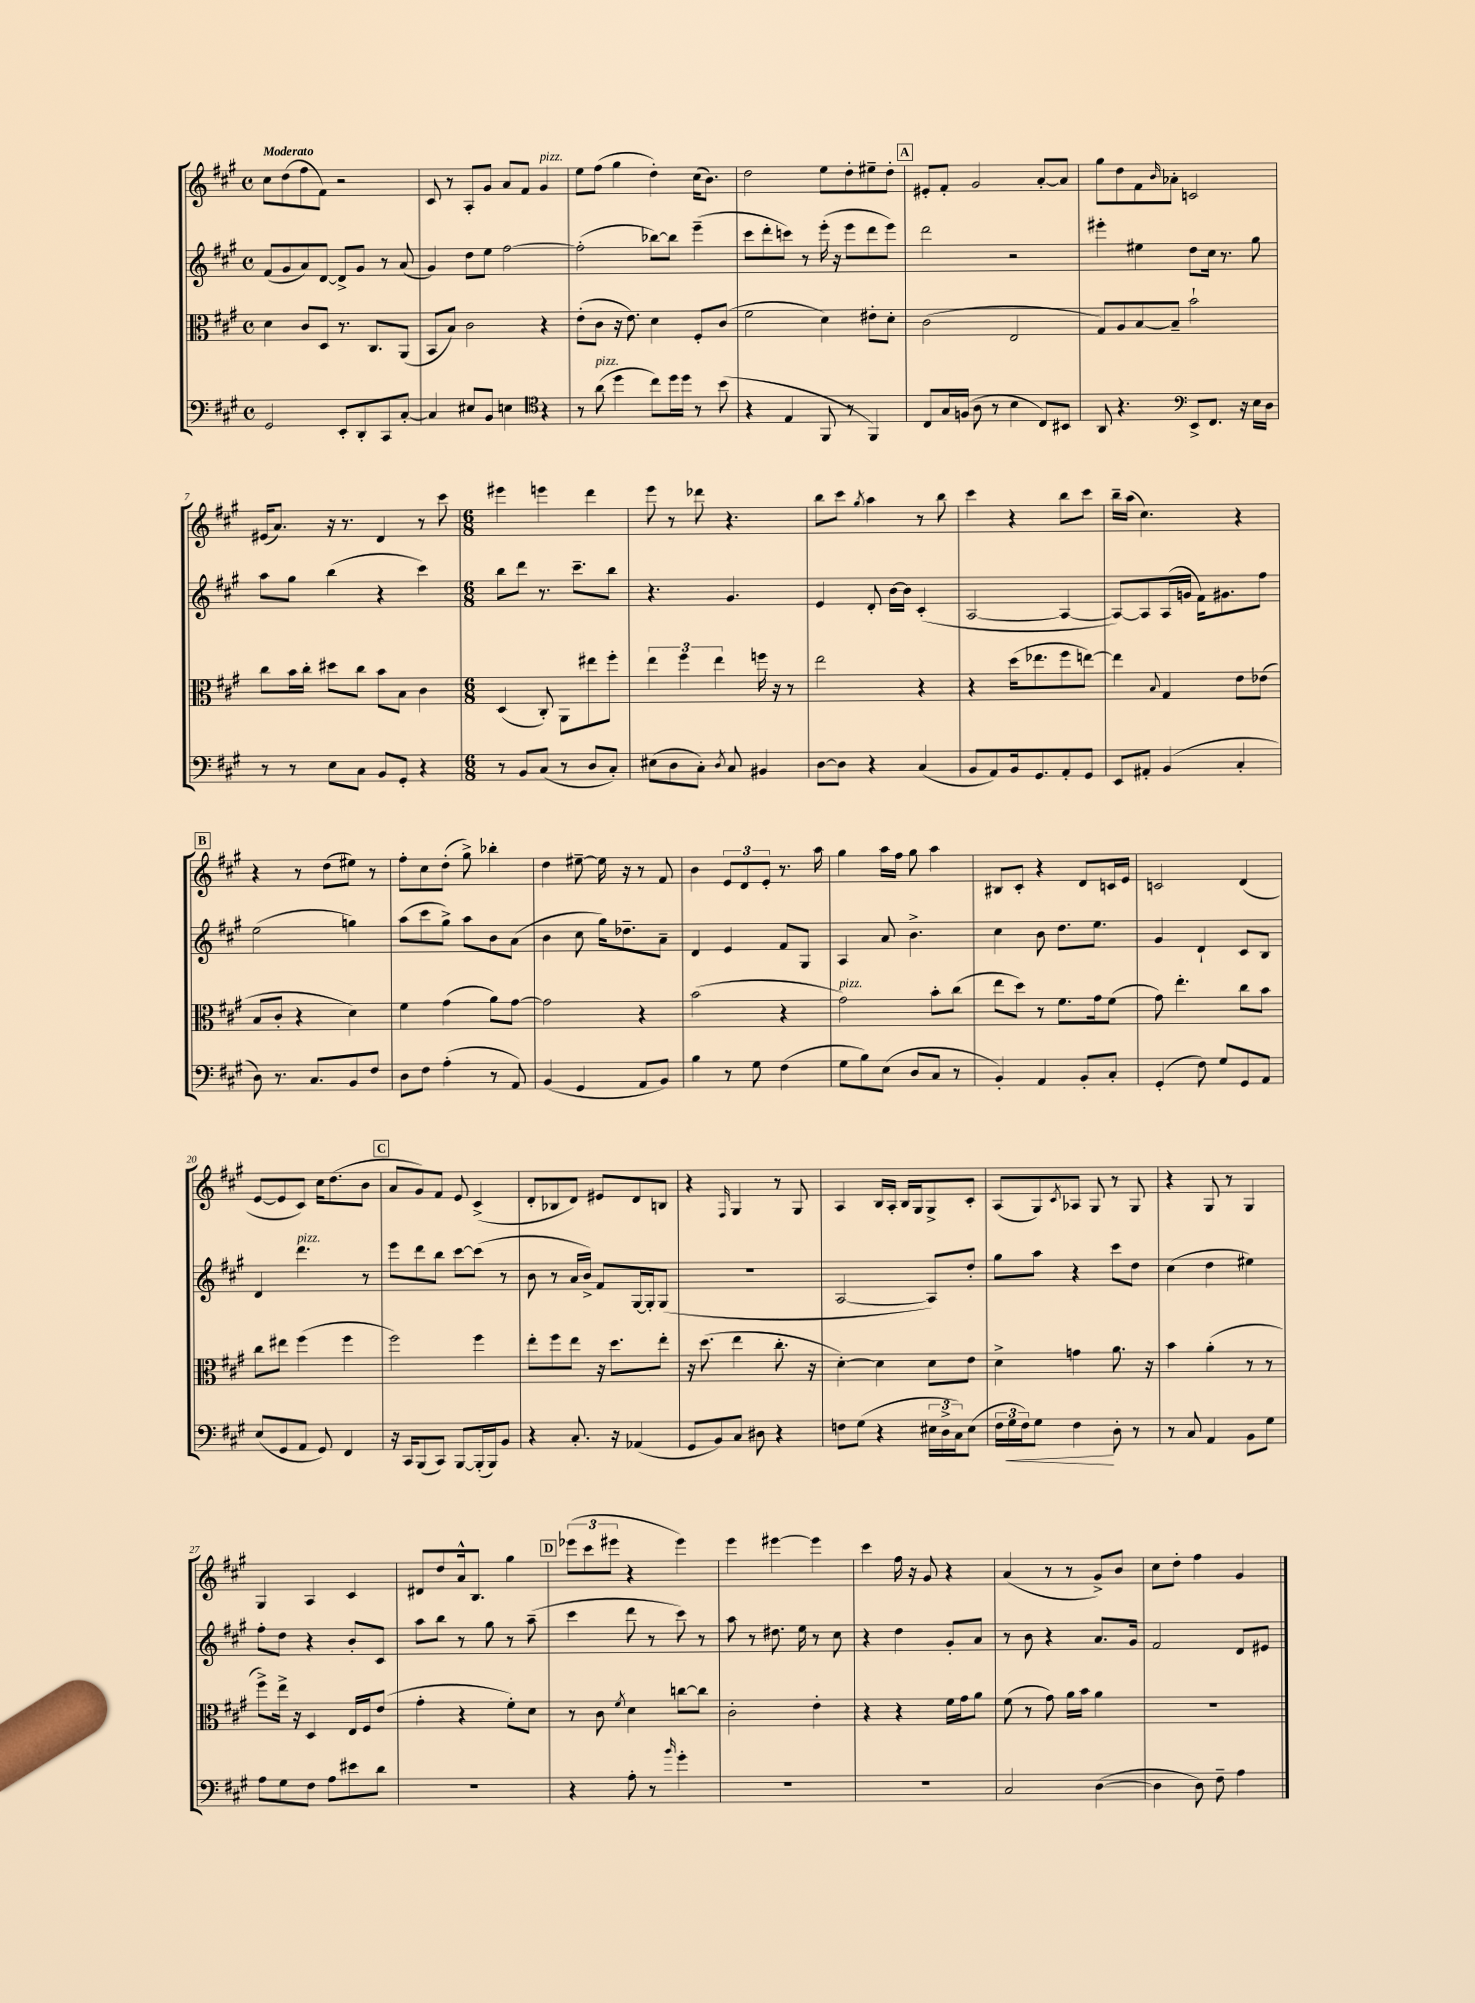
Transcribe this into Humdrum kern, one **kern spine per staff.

**kern	**kern	**kern	**kern
*staff4	*staff3	*staff2	*staff1
*clefF4	*clefC3	*clefG2	*clefG2
*k[f#c#g#]	*k[f#c#g#]	*k[f#c#g#]	*k[f#c#g#]
*M4/4	*M4/4	*M4/4	*M4/4
*met(c)	*met(c)	*met(c)	*met(c)
2GG#	4d	(8f#	8cc#
.	.	8g#	(8dd
.	8c#	8a)	8ff#
.	8D	[8d	8f#)
8EE'	8.r	8d^]	2r
8DD'	.	8g#	.
.	8.C#	.	.
8CC#	.	8r	.
[8C#'	(8AA	(8a	.
=	=	=	=
4C#]	8BB	4g#)	8c#
.	8B)	.	8r
8E#	2c#	8dd	8A'
8BB	.	8ee	8g#
4E	.	[2ff#	8a
.	.	.	8f#
4r	4r	.	4g#
=	=	=	=
*clefC4	*	*	*
8r	(8e'	(2ff#']	8ee
(8a	8c#	.	(8ff#
4dd	16r	.	4gg#
.	8.e)	.	.
8cc#)	4d	[8bb-)	4dd')
16dd	.	8bb-]	.
16dd	.	.	.
8r	8F#'	(4eee~	(16cc#
.	.	.	8.b)
(8b	(8c#	.	.
=	=	=	=
4r	2f#	8ccc#	2dd
.	.	8ddd'	.
4E	.	8ccc)	.
.	.	8r	.
8FF#	4d)	(16eee'	8ee
.	.	16r	.
8r	.	8eee	8dd'
4FF#)	8e#'	8ddd	8ee#~
.	8d'	8eee)	8dd'
=	=	=	=
8C#	(2c#	2ddd	8e#'
16G#	.	.	8f#'
(16F	.	.	.
8A	.	.	2g#
8r	.	.	.
4B	2E	2r	.
8C#)	.	.	[8a'
8BB#	.	.	8a]
=	=	=	=
8AA	8G#)	4eee#'	8gg#
4.r	8A	.	8dd
.	[8B	4ee#	8f#
.	.	.	16qqb
.	8B~]	.	8a-'
*clefF4	*	*	*
8EE^	2b`	8dd	2c
8.FF#	.	16cc#	.
.	.	8.r	.
16r	.	.	.
16E	.	8gg#	.
16D	.	.	.
=	=	=	=
8r	8cc#	8aa	(16e#
.	.	.	8.a)
8r	16b	8gg#	.
.	16cc#'	.	.
8E	8dd#	(4bb	16r
.	.	.	8.r
8C#	8cc#	.	.
8BB	8b	4r	4d
8GG#'	8B	.	.
4r	4c#	4ccc#)	8r
.	.	.	8ccc#
=	=	=	=
*M6/8	*M6/8	*M6/8	*M6/8
8r	(4D	8bb	4eee#
8BB	.	8ddd	.
(8C#	8C#')	8.r	4eee
8r	8AA	.	.
.	.	8.ccc#~	.
8D	8ee#	.	4ddd
8C#')	8ff#'	8bb	.
=	=	=	=
(8E#	6ee	4.r	8eee
8D	.	.	8r
.	6ff#	.	.
8C#')	.	.	8ddd-
.	6ee	.	.
8qD	.	.	.
8C#	.	4.g#	4.r
4BB#	16ff	.	.
.	16r	.	.
.	8r	.	.
=	=	=	=
[8D	2ee	4e	8bb
8D]	.	.	8ccc#
.	.	.	8qgg#
4r	.	8d'	4aa
.	.	[16b	.
.	.	16b]	.
(4C#	4r	(4c#'	8r
.	.	.	8bb
=	=	=	=
8BB	4r	[2A	4ccc#
8AA)	.	.	.
16BB	(16dd	.	4r
8.GG#	8.ee-	.	.
8AA'	8ff#	4A_	8bb
8GG#	[8ee)	.	8ccc#
=	=	=	=
8EE	4ee]	8A_)	16bb~
.	.	.	(16aa
8AA#'	.	8A]	4.cc#)
.	8qqB	.	.
(4BB	4G#	(16A	.
.	.	16g	.
.	.	16f#)	.
.	.	8.g#	.
4C#'	8e	.	4r
.	(8e-	8ff#	.
=	=	=	=
8D)	8B	(2ee	4r
8.r	8c#'	.	.
.	4r	.	8r
8.C#	.	.	.
.	.	.	(8dd
8BB	4d)	4gg)	8ee#)
8F#	.	.	8r
=	=	=	=
8D	4f#	(8aa	8ff#'
8F#	.	8ccc#	8cc#
(4A'	(4g#	8gg#^)	(8dd'
.	.	8aa	8gg#^)
8r	8a)	8b	4bb-'
8AA)	[8g#	(8a	.
=	=	=	=
(4BB	2g#]	4b	4dd
4GG#	.	8cc#	[8ee#~
.	.	16gg#)	16ee#]
.	.	8.dd-~	16r
8AA	4r	.	8r
8BB)	.	8a~	8f#
=	=	=	=
4B	(2b	4d	4b
8r	.	4e	12e
.	.	.	12d
8G#	.	.	.
.	.	.	12e'
(4F#	4r	8f#	8.r
.	.	8G#	.
.	.	.	16aa
=	=	=	=
8G#	2g#)	4A	4gg#
8B)	.	.	.
(8E	.	8a	16aa
.	.	.	16ff#
8D	.	4.b^	8gg#
8C#	8b'	.	4aa
8r	(8cc#	.	.
=	=	=	=
4BB')	8ee	4cc#	8B#
.	8dd)	.	8c#'
4AA	8r	8b	4r
.	8.f#	8.dd	.
8BB'	.	.	8d
.	16g#	8.ee	.
8C#'	(8f#	.	16c
.	.	.	16e
=	=	=	=
(4GG#'	8g#)	4g#	2c
.	4.ee'	.	.
8F#)	.	4d`	.
8G#	.	.	.
8GG#	8cc#	8c#	(4d
8AA	8b	8B	.
=	=	=	=
(8E	8cc#	4d	[8e
8GG#	8ee#	.	8e]
8AA	(4ff#	4.ddd	8c#)
8GG#)	.	.	16cc#
.	.	.	(8.dd
4FF#	4ff#	.	.
.	.	8r	8b
=	=	=	=
16r	2ff#)	8eee	8a
16CC#	.	.	.
(8BBB	.	8ddd	8g#)
8CC#)	.	8bb	8f#
[8BBB	.	[8ccc#	8e
(16BBB']	4ff#	(8ccc#]	(4c#^
16BBB)	.	.	.
8BB	.	8r	.
=	=	=	=
4r	8ee'	8b	8d'
.	8ff#	8r	8B-
8.C#'	8ee	16a	8d)
.	.	16b^)	.
.	16r	8f#	8e#
16r	8.dd	.	.
(4AA-	.	[16G#	8d
.	.	16G#']	.
.	8ee'	(8G#	8B
=	=	=	=
8GG#	16r	2.r	4r
.	(8.dd	.	.
8BB)	.	.	.
.	.	.	16qqF#
8C#	4ee	.	4G#
8D#	.	.	.
4r	8.cc#'	.	8r
.	.	.	8G#
.	16r	.	.
=	=	=	=
8F	[4d')	[2A	4A
(8G#	.	.	.
4r	4d]	.	16B
.	.	.	16A'
.	.	.	16B
.	.	.	16G#
24E#	8d	8A])	8G#^
24D^	.	.	.
24C#)	.	.	.
(8E#	8e	8dd'	8c#'
=	=	=	=
24F#	4d^	8gg#	(8A
24G#	.	.	.
24F#)	.	.	.
8G#	.	8aa	8G#)
.	.	.	8qc#
4F#	4g	4r	8A-
.	.	.	8G#
8D'	8.a	8ccc#	8r
8r	.	8dd	8G#
.	16r	.	.
=	=	=	=
8r	4b	(4cc#	4r
8C#	.	.	.
4AA	(4a'	4dd	8G#
.	.	.	8r
8BB	8r	4ee#)	4G#
8G#	8r	.	.
=	=	=	=
8A	8ff#^)	8ff#'	4G#
8G#	16ee^	8dd	.
.	16r	.	.
8F#	4D	4r	4A
8A	.	.	.
8e#	16E	8b'	4c#
.	16F#	.	.
8d	(8e	8c#	.
=	=	=	=
2.r	4g#'	8aa	8d#
.	.	8bb	8dd
.	4r	8r	16a^^
.	.	.	8.B
.	.	8gg#	.
.	8f#')	8r	4gg#
.	8d	(8aa~	.
=	=	=	=
4r	8r	4ccc#	(12eee-
.	.	.	12ccc#
.	8c#	.	.
.	.	.	12eee#
.	8qf#	.	.
8A'	4d	8ddd	4r
8r	.	8r	.
16qqb	.	.	.
4g#'	[8cc	8ccc#)	4eee#)
.	8cc]	8r	.
=	=	=	=
2.r	2c#'	8aa	4eee
.	.	8r	.
.	.	8.dd#	[4eee#
.	.	16ee	.
.	4e'	8r	4eee#]
.	.	8cc#	.
=	=	=	=
2.r	4r	4r	4ccc#
.	4r	4dd	16ff#
.	.	.	16r
.	.	.	8g#
.	16f#	8g#'	4r
.	16g#	.	.
.	8a	8a	.
=	=	=	=
2C#	(8f#	8r	(4a
.	8r	8b	.
.	8g#)	4r	8r
.	16a	.	8r
.	16b	.	.
([4D	4a	8.a	8g#^)
.	.	.	8b
.	.	16g#	.
=	=	=	=
4D]	2.r	2f#	8cc#
.	.	.	8dd'
8D)	.	.	4ff#
8F#~	.	.	.
4A	.	8d	4g#
.	.	8e#	.
==	==	==	==
*-	*-	*-	*-
